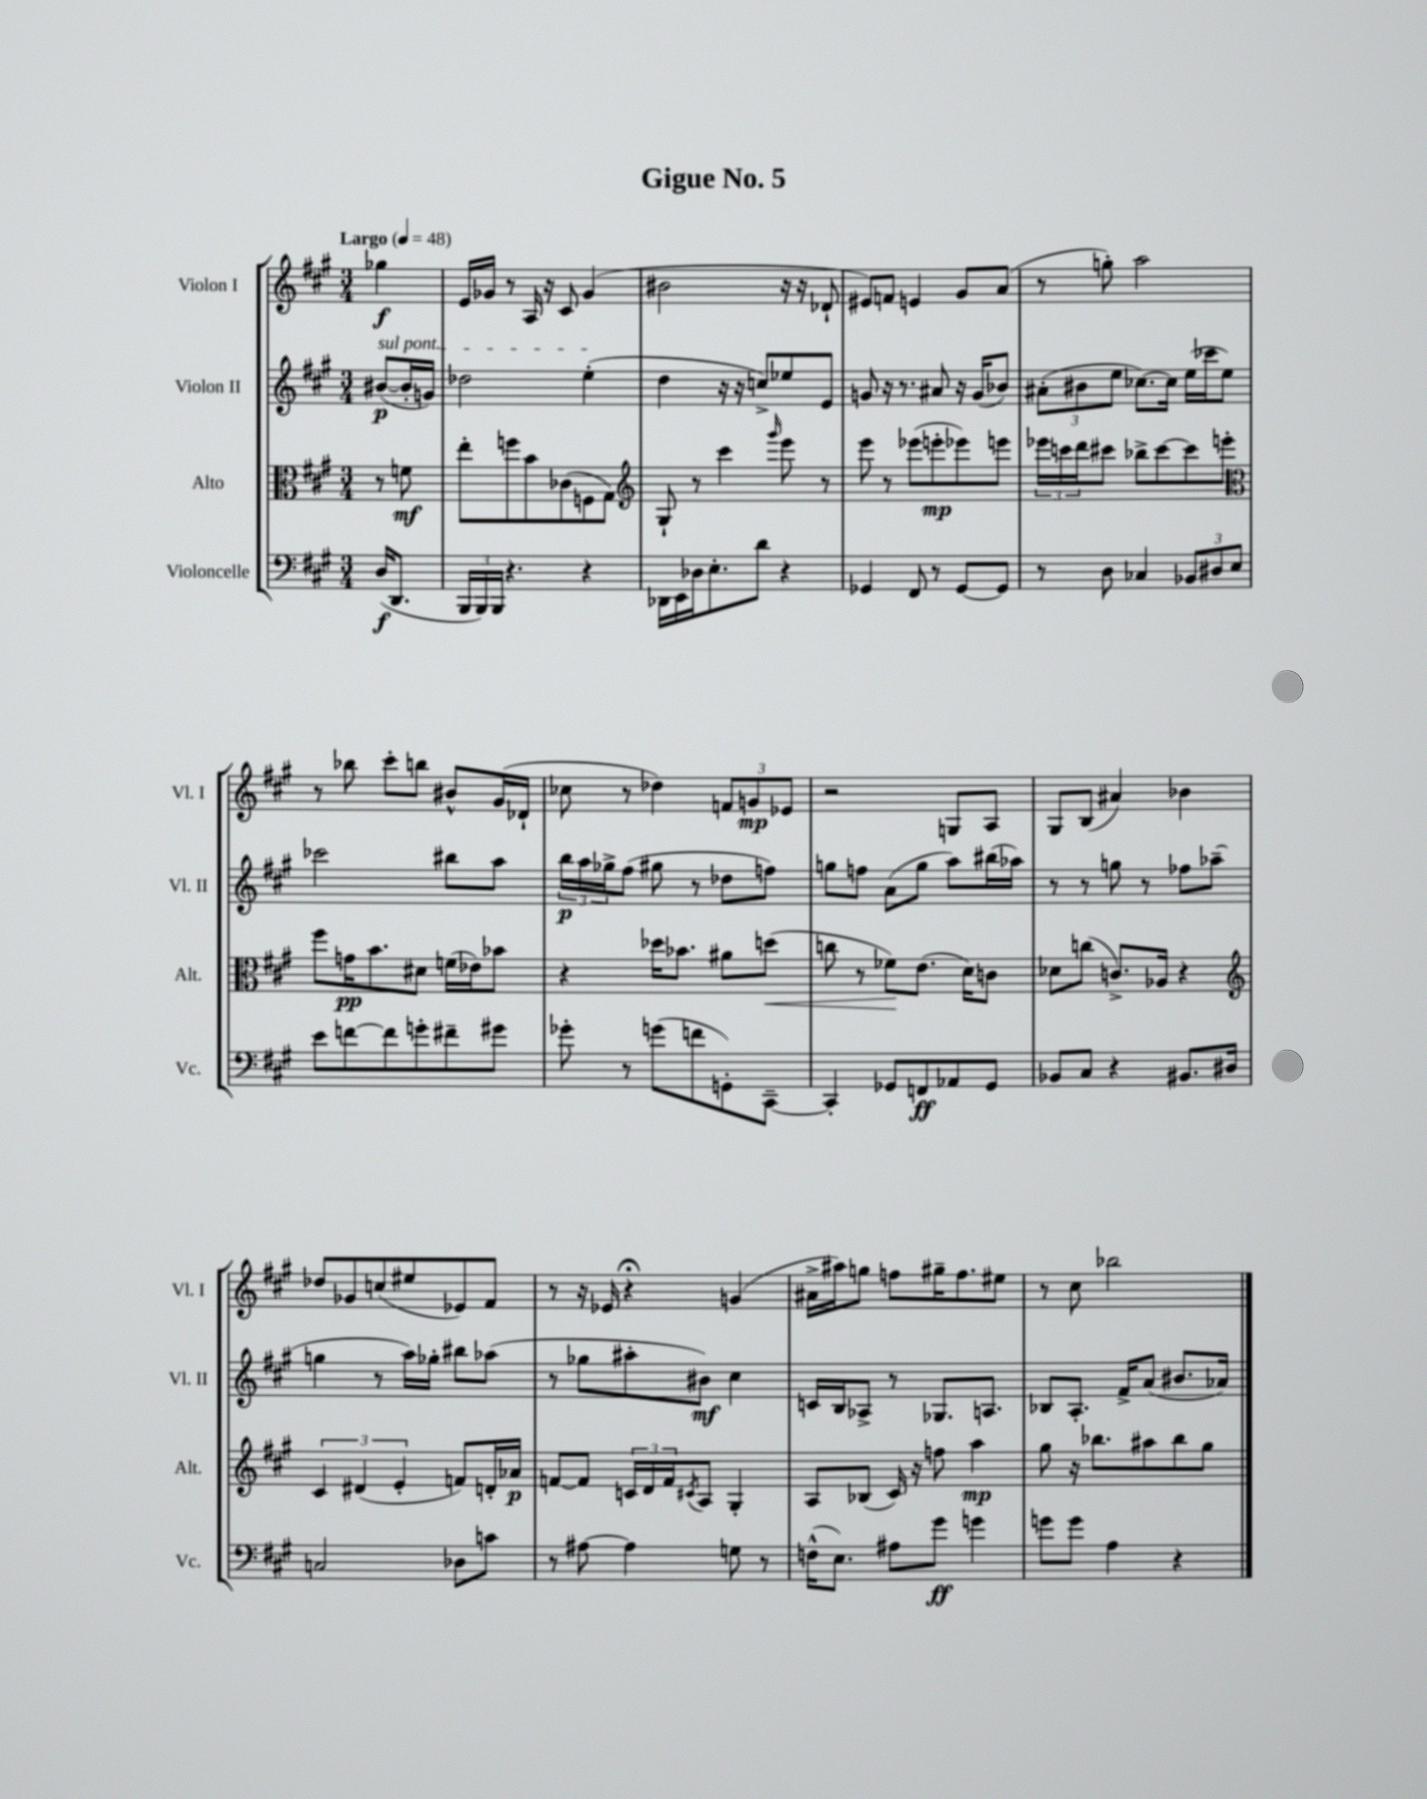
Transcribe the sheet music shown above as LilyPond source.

\header { title = "Gigue No. 5" }
<<
\new StaffGroup <<
\new Staff = "s0" \with { instrumentName = "Violon I" shortInstrumentName = "Vl. I" } {
    \clef treble \key a \major \numericTimeSignature \time 3/4 \partial 4 \tempo "Largo" 4 = 48
    ges''4\f |
    e'16 ges'16 r8 a16 r16 cis'8 ges'4( |
    bis'2 r16 r16 des'8-! |
    eis'8) f'8 e'4 gis'8 a'8( |
    r8 g''8-.) a''2 |
    r8 bes''8 cis'''8-. b''8 bis'8-^ gis'16( des'16-! |
    ces''8 r8 des''4) \tuplet 3/2 { f'8 g'8\mp ees'8 } |
    r2 g8 a8 |
    gis8 b8( ais'4) bes'4 |
    des''8 ges'8 c''8( eis''8 ees'8) fis'8 |
    r8 r16 ees'16 r4\fermata g'4( |
    ais'16-> ais''16) g''8 f''8 gis''16-- f''8. eis''8 |
    r8 cis''8 bes''2 \bar "|." |
}
\new Staff = "s1" \with { instrumentName = "Violon II" shortInstrumentName = "Vl. II" } {
    \clef treble \key a \major \numericTimeSignature \time 3/4 \partial 4
    \once \override TextSpanner.bound-details.left.text = \markup { \italic "sul pont." } bis'8~\p\startTextSpan( bis'16-. g'16) |
    des''2 e''4-.\stopTextSpan( |
    d''4 r16 r16 c''8->) ees''8 e'8 |
    g'8 r16 r8. ais'8 r16 g'16( bes'8) |
    \tuplet 3/2 { ais'8-.( bis'8 e''8 } ces''8.~) ces''16 e''16( ces'''16 e''8) |
    ces'''2 bis''8 a''8 |
    \tuplet 3/2 { b''16\p a''16 ges''16-> } fis''8( gis''8 r8 des''8 f''8) |
    g''8 f''8 a'8( g''8 a''8) bis''16( aes''16) |
    r8 r8 g''8 r8 fes''8 aes''8--( |
    g''4 r8 a''16) ges''16-. bis''8 aes''8( |
    r8 ges''8 ais''8-. bis'8\mf) cis''4 |
    c'16 b16 aes8-> r8 ges8. a8. |
    bes8 a8.-. fis'16-> a'8( bis'8. aes'16) \bar "|." |
}
\new Staff = "s2" \with { instrumentName = "Alto" shortInstrumentName = "Alt." } {
    \clef alto \key a \major \numericTimeSignature \time 3/4 \partial 4
    r8 f'8\mf |
    e''8-. f''8 b'8 ces'8( f8 gis8) |
    \clef treble gis8-! r8 cis'''4 \grace { gis'''16 } e'''8 r8 |
    e'''8 r8 ees'''8( e'''8-.\mp ees'''8) e'''8 |
    \tuplet 3/2 { ees'''16 c'''16 d'''16 } cis'''8 bes''8-> cis'''8~ cis'''8 e'''8-. |
    \clef alto fis''8 g'16\pp b'8. dis'8 f'16( ees'16) bes'8 |
    r4 des''16 bes'8. ais'8 d''8\<( |
    c''8 r8 fes'8\!) e'8.( d'16) c'8 |
    des'8 c''8( c'8.->) aes16 r4 |
    \clef treble \tuplet 3/2 { cis'4 dis'4( e'4-. } f'8) d'16-. aes'16\p |
    f'8~ f'8 \tuplet 3/2 { c'16 d'16 f'16 } \acciaccatura { cis'8 } a8 gis4-. |
    a8 bes8( cis'16) r16 f''8 a''4\mp |
    gis''8 r16 bes''8. ais''8 bes''8 gis''8 \bar "|." |
}
\new Staff = "s3" \with { instrumentName = "Violoncelle" shortInstrumentName = "Vc." } {
    \clef bass \key a \major \numericTimeSignature \time 3/4 \partial 4
    d16\f( d,8. |
    \tuplet 3/2 { b,,16 b,,16) b,,16 } r4. r4 |
    des,16 e,16 des16 e8.-. d'8 r4 |
    ges,4 fis,8 r8 ges,8~ ges,8 |
    r8 d8 ces4 \tuplet 3/2 { bes,8 dis8 e8 } |
    e'8 f'8~ f'8 g'8-. fis'8-- gis'8 |
    ges'8-. r8 g'8( f'8 g,8-.) cis,8~-- |
    cis,4-. ges,8 f,8\ff aes,8 ges,8 |
    bes,8 cis8 r4 bis,8. dis16 |
    c2 des8 c'8 |
    r8 ais8~ ais4 g8 r8 |
    f16-^( e8.) ais8 gis'8\ff g'4 |
    g'8 g'8 a4 r4 \bar "|." |
}
>>
>>
\layout { \context { \Score \remove "Bar_number_engraver" } }
